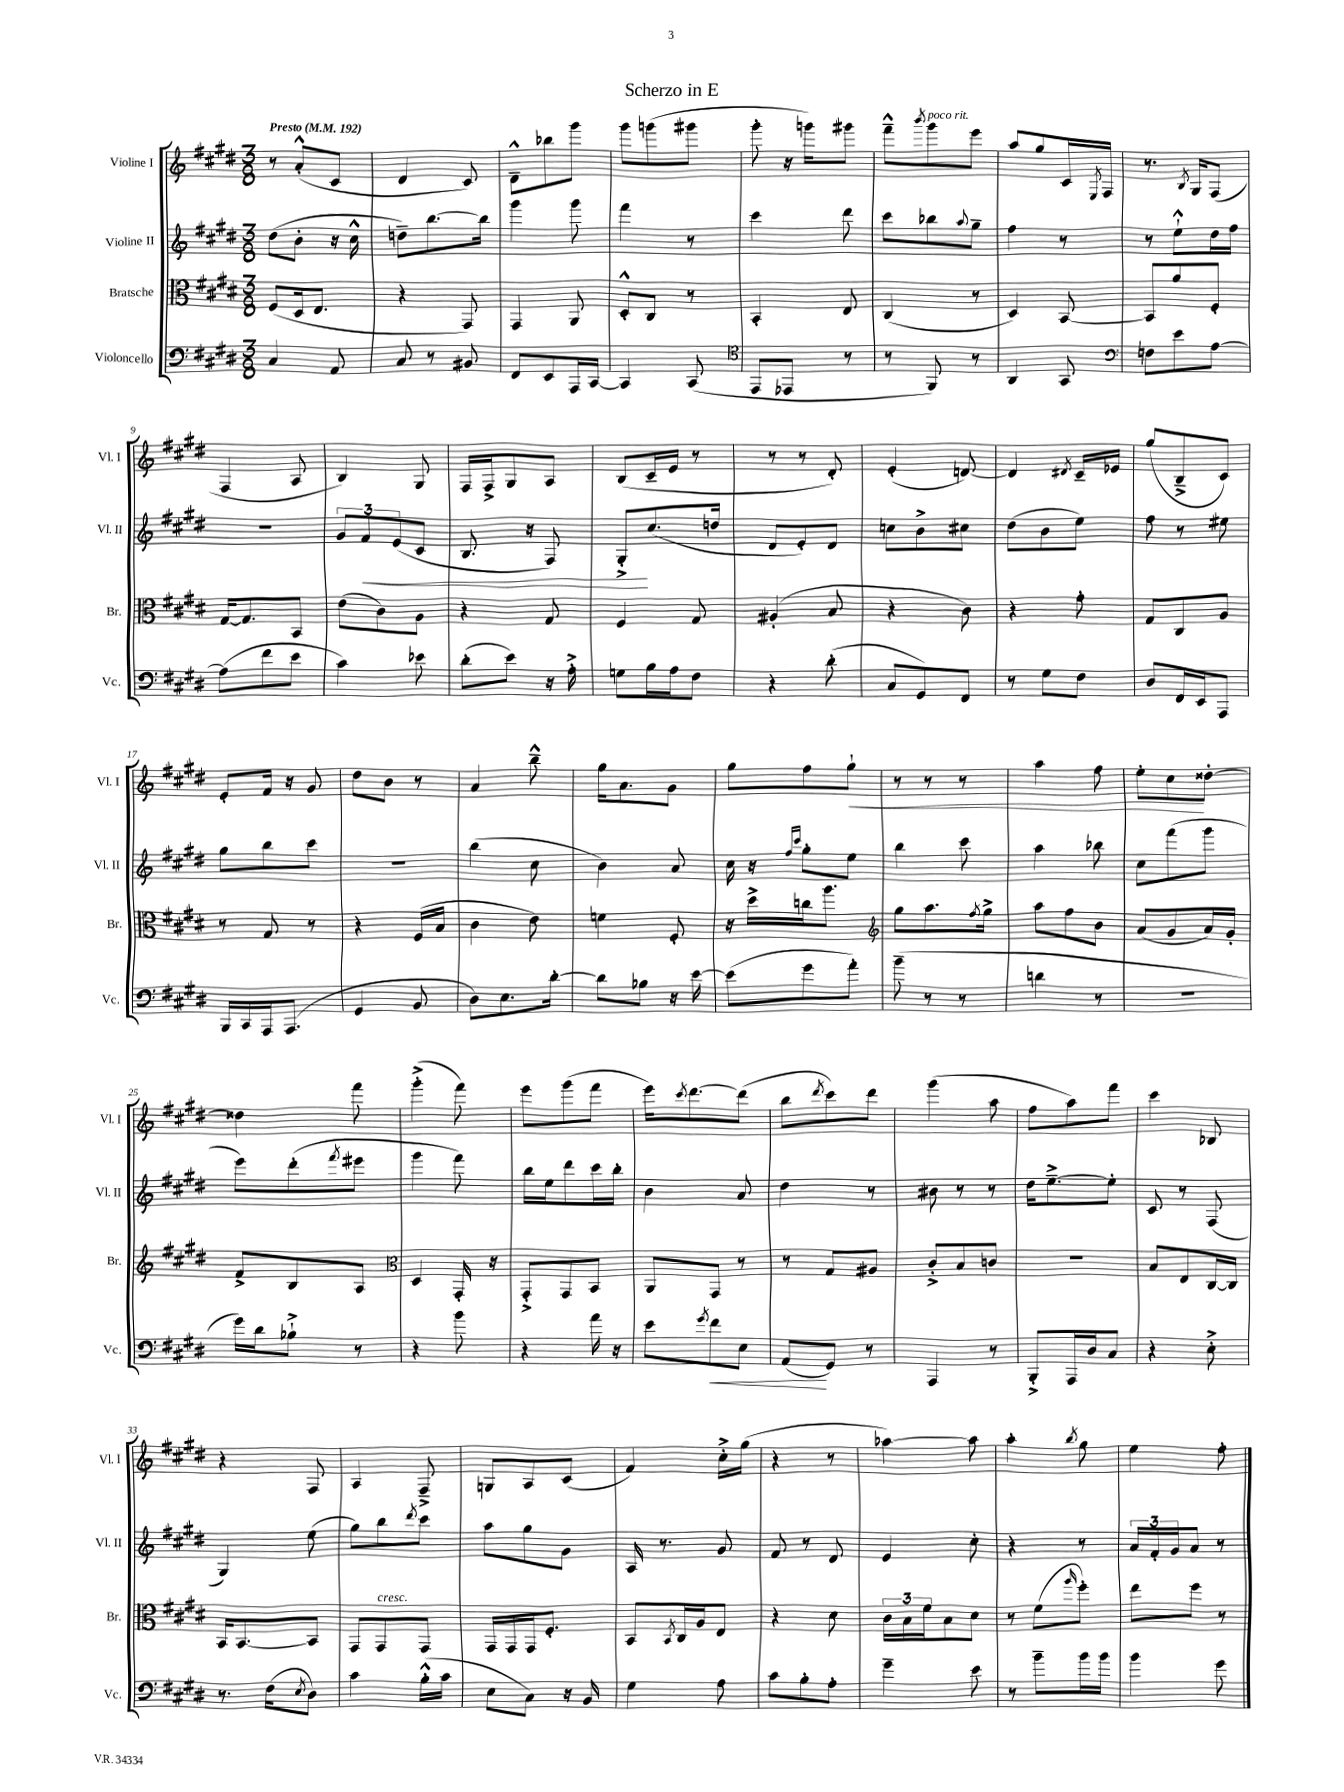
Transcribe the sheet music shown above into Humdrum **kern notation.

**kern	**kern	**kern	**kern
*staff4	*staff3	*staff2	*staff1
*clefF4	*clefC3	*clefG2	*clefG2
*k[f#c#g#d#]	*k[f#c#g#d#]	*k[f#c#g#d#]	*k[f#c#g#d#]
*M3/8	*M3/8	*M3/8	*M3/8
*MM192	*MM192	*MM192	*MM192
4C#	(8F#	(8dd#	8r
.	16D#	8b'	(8a'^^
.	8.E	.	.
8AA	.	16r	8c#
.	.	16cc#^^	.
=	=	=	=
8C#	4r	8dd~)	4d#
8r	.	[8.bb	.
8BB#	8GG#)	.	8c#)
.	.	16bb]	.
=	=	=	=
8FF#	4GG#	4ggg#	8d#~^^
8EE	.	.	8bb-
16AAA	8AA	8ggg#	8ggg#
[16CC#	.	.	.
=	=	=	=
4CC#]	8D#'^^	4fff#	8ggg#
.	8C#	.	(8ggg
(8CC#	8r	8r	8ggg#
=	=	=	=
*clefC4	*	*	*
8EE	4BB'	4ccc#	8ggg#'
8EE-	.	.	16r
.	.	.	16ggg)
8r	8E	8ddd#	8ggg#
=	=	=	=
8r	(4C#	8ccc#	8fff#~^^
.	.	.	8qbbb
8FF#)	.	8bb-	8ggg#
.	.	8qqaa	.
8r	8r	8gg#~	8eee
=	=	=	=
4AA	4D#)	4ff#	8aa
.	.	.	8gg#
8GG#	[8BB	8r	16c#
.	.	.	8qE
.	.	.	16F#
=	=	=	=
*clefF4	*	*	*
8F	8BB]	8r	8.r
8e	8a	8ee`^^	.
.	.	.	8qB
.	.	.	16G#
[8A	8F#'	16dd#	(8F#
.	.	16ff#	.
=	=	=	=
(8A]	[16G#	4.r	4F#
.	8.G#]	.	.
8f#	.	.	.
8e	8BB	.	8A
=	=	=	=
4c#)	(8e	12g#	4B)
.	.	12f#	.
.	8c#)	.	.
.	.	(12e	.
8e-	8A	8c#	8G#
=	=	=	=
(8d#'	4r	8.B	16F#
.	.	.	16F#^
8e)	.	.	8G#
.	.	16r	.
16r	8G#	8F#)	8A
16A'^	.	.	.
=	=	=	=
8G	4F#	8G#'^	(8B
16B	.	(8.cc#	16c#~
16A	.	.	16e
8F#	8G#	.	8r
.	.	16dd	.
=	=	=	=
4r	(4A#'	8d#	8r
.	.	8e')	8r
(8d#'	8B	8d#	8d#')
=	=	=	=
8C#	4r	8cc	(4e'
8GG#)	.	8b^	.
8FF#	8c#)	8cc#	[8d)
=	=	=	=
8r	4r	(8dd#	4d]
8G#	.	8b	.
.	.	.	8qd#
8F#	8g#'	8ee)	16c#~
.	.	.	16e-
=	=	=	=
8D#	8G#	8ff#	(8gg#
16FF#	8C#	8r	8B~^
16EE	.	.	.
8AAA	8A	8ee#	8c#)
=	=	=	=
16BBB	8r	8gg#	8e'
16CC#	.	.	.
16AAA	8G#	8bb	16f#
(8.AAA	.	.	16r
.	8r	8ccc#	8g#
=	=	=	=
4GG#	4r	4.r	8dd#
.	.	.	8b
8BB	(16F#	.	8r
.	16B	.	.
=	=	=	=
8D#)	4c#	(4bb	4a
8.E	.	.	.
.	8e)	8cc#	8bb~^^
[16d#'	.	.	.
=	=	=	=
8d#]	4f	4b)	16gg#
.	.	.	8.a
8B-	.	.	.
16r	8F#'	8a	8g#
[16e	.	.	.
=	=	=	=
(8e]	16r	16cc#	8gg#
.	16dd#^	16r	.
.	.	16qqff#	.
.	.	16qqccc#	.
8g#	16cc	8gg#'	8ff#
.	8.aa	.	.
8a')	.	8ee	8gg#`
=	=	=	=
*	*clefG2	*	*
(8b~	8gg#	4bb	8r
8r	8.aa	.	8r
8r	.	8ccc#	8r
.	8qff#	.	.
.	16gg#^	.	.
=	=	=	=
4d	8aa	4aa	4aa
.	8ff#	.	.
8r	8b	8bb-	8ff#
=	=	=	=
4.r	(8a	8cc#	8ee'
.	8g#	(8fff#	8cc#
.	16a)	8ggg#	[8dd##'
.	16g#'	.	.
=	=	=	=
16g#)	8f#^	8eee)	4dd##]
16d#	.	.	.
8B-`^	8B	(8ddd#'	.
.	.	8qfff#	.
8r	8A	8eee#	8fff#
=	=	=	=
*	*clefC3	*	*
4r	4D#	4ggg#	(4ggg#'^
8b	16GG#'	8fff#)	8fff#)
.	16r	.	.
=	=	=	=
4r	8GG#'^	16bb	8eee
.	.	16ee	.
.	8GG#	8ddd#	(8ggg#
16a	8BB	16ccc#	8fff#
16r	.	16bb'	.
=	=	=	=
8e	8AA	4b	16eee)
.	.	.	8qccc#
.	.	.	[8.ddd#
8qg#	.	.	.
8f#	8GG#	.	.
8E	8r	8a	(8ddd#]
=	=	=	=
(8AA	8r	4dd#	8bb
.	.	.	8qddd#
8GG#)	8G#	.	8ccc#)
8r	8A#	8r	8ddd#
=	=	=	=
4AAA	8c#'^	8b#	(4ggg#
.	8B	8r	.
8r	8c	8r	8aa
=	=	=	=
8BBB'^	4.r	16dd#	8ff#
.	.	[8.ee~^	.
16AAA	.	.	8aa)
16D#	.	.	.
8C#	.	8ee']	8fff#
=	=	=	=
4r	8B	8c#	4ccc#
.	8E	8r	.
8E'^	[16C#	(8F#	8B-
.	16C#]	.	.
=	=	=	=
8.r	16BB	4G#)	4r
.	[8.BB	.	.
(16F#	.	.	.
8qE	.	.	.
8D#)	8BB]	(8ee	8F#
=	=	=	=
4c#	8GG#	8gg#)	4A
.	8GG#	8bb	.
.	.	8qddd#	.
(16B'^^	8GG#	8ccc#	8F#~^
16c#	.	.	.
=	=	=	=
8E	16GG#	8aa	8G
.	16GG#	.	.
8C#)	16GG#	8gg#	8A
.	8.F#'	.	.
16r	.	8g#	(8c#
16BB	.	.	.
=	=	=	=
4G#	8BB	16A	4f#)
.	.	8.r	.
.	8qBB	.	.
.	16C#	.	.
.	16A	.	.
8A	8E	8g#	16cc#'^
.	.	.	(16gg#
=	=	=	=
8c#	4r	8f#	4r
8B'	.	8r	.
8A'	8d#	8d#	8r
=	=	=	=
4g#~	24c#	4e	[4aa-)
.	24B	.	.
.	24f#	.	.
.	8B	.	.
8e	8d#	8cc#'	8aa-]
=	=	=	=
8r	8r	4r	4aa'
8b~	(8f#	.	.
.	16qqaa	.	8qbb
16b	8ff#')	8r	8gg#
16b	.	.	.
=	=	=	=
4b	8ee	24a	4ee
.	.	24f#'	.
.	.	24g#	.
.	8ff#	8a	.
8g#	8r	8r	8ff#'
==	==	==	==
*-	*-	*-	*-
